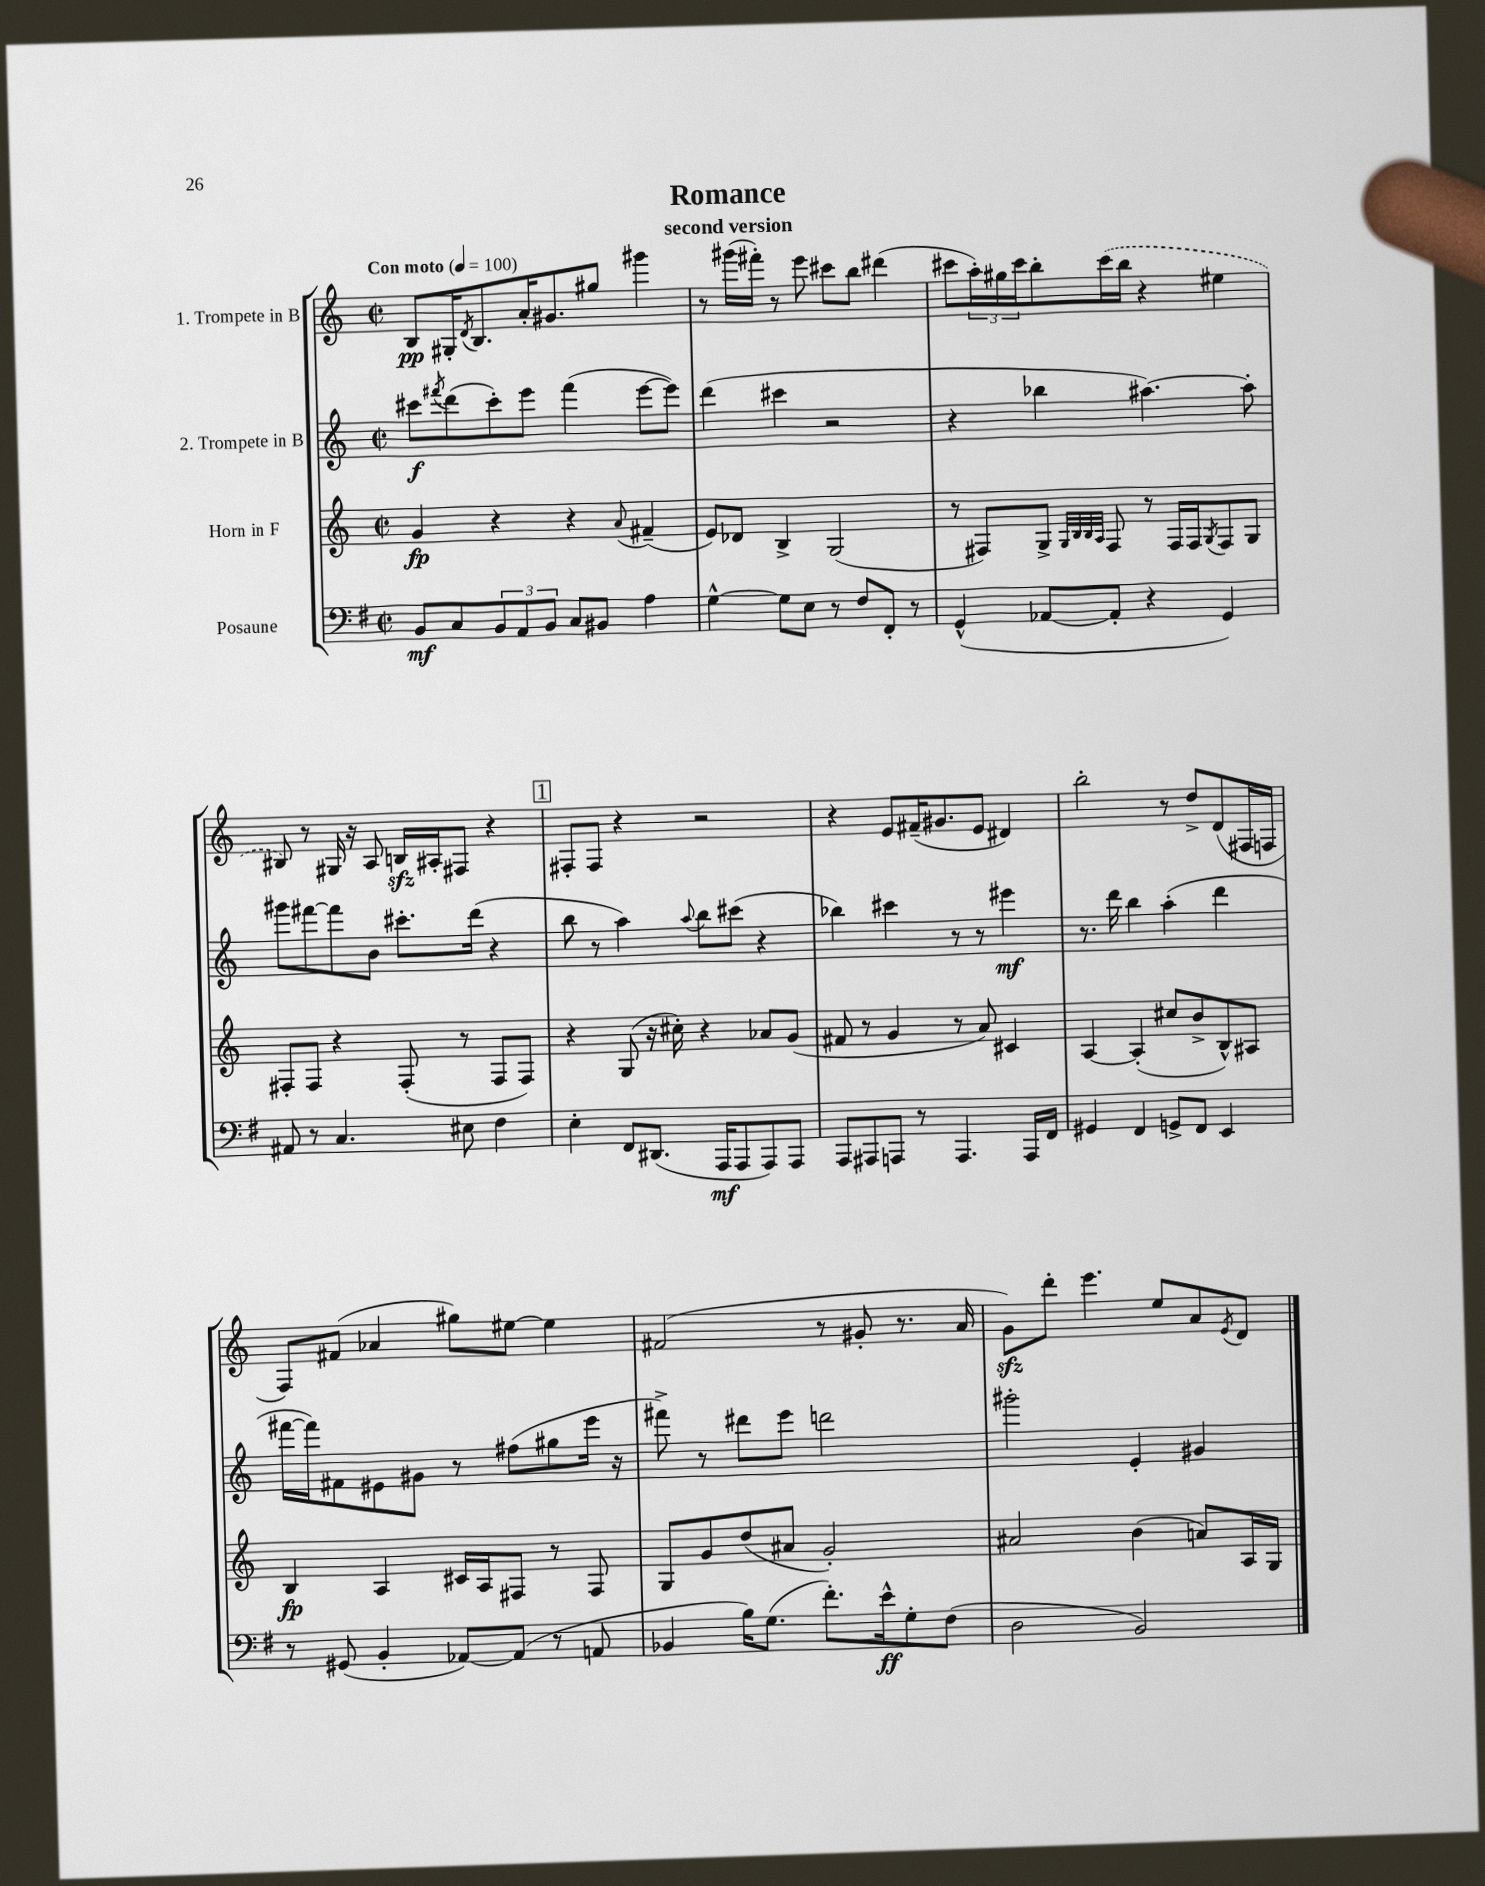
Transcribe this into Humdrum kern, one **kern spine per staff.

**kern	**dynam	**kern	**dynam	**kern	**dynam	**kern	**dynam
*part4	*part4	*part3	*part3	*part2	*part2	*part1	*part1
*staff4	*staff4	*staff3	*staff3	*staff2	*staff2	*staff1	*staff1
*I"Posaune	*	*I"Horn in F	*	*I"2. Trompete in B	*	*I"1. Trompete in B	*
*clefF4	*	*clefG2	*	*clefG2	*	*clefG2	*
*k[f#]	*	*k[]	*	*k[]	*	*k[]	*
*M2/2	*	*M2/2	*	*M2/2	*	*M2/2	*
*met(c|)	*	*met(c|)	*	*met(c|)	*	*met(c|)	*
*MM100	*	*MM100	*	*MM100	*	*MM100	*
=1	=1	=1	=1	=1	=1	=1	=1
!	!	!	!	!	!	!LO:TX:a:B:t=Con moto	!
8BB/L	mf	4g/	fp	8ccc#X\L	f	8B/L	pp
.	.	.	.	8qfff#X/	.	.	.
8C/	.	.	.	(8ddd\	.	16G#X'/K	.
.	.	.	.	.	.	8qd/	.
.	.	.	.	.	.	8.B/	.
12BB/	.	4r	.	8ccc#'\)	.	.	.
12AA/	.	.	.	.	.	.	.
.	.	.	.	8eee\J	.	16a'/K	.
12BB/J	.	.	.	.	.	.	.
.	.	.	.	.	.	8.g#X/	.
8C/L	.	4r	.	(4fff#\	.	.	.
8BB#X/J	.	.	.	.	.	8gg#X/J	.
.	.	8qqa/	.	.	.	.	.
4A\	.	(4f#X~/	.	[8eee\L	.	4ggg#X\	.
.	.	.	.	8eee\J])	.	.	.
=2	=2	=2	=2	=2	=2	=2	=2
[4G^^\	.	8e/L)	.	(4ddd\	.	8r	.
.	.	8d-X/J	.	.	.	(16ggg#X\LL	.
.	.	.	.	.	.	16fff#X'\JJ)	.
8G\L]	.	4B^/	.	4ccc#X\	.	8r	.
8E\J	.	.	.	.	.	8eee\	.
8r	.	(2G/	.	2r	.	8ccc#X\L	.
8F#/L	.	.	.	.	.	8bb\J	.
8FF#'/J	.	.	.	.	.	(4ddd#X\	.
8r	.	.	.	.	.	.	.
=3	=3	=3	=3	=3	=3	=3	=3
(4GG^^/	.	8r	.	4r	.	8ccc#X\L	.
.	.	8F#X/L)	.	.	.	24aa'\L)	.
.	.	.	.	.	.	24gg#X\	.
.	.	.	.	.	.	24ccc#\J	.
[8AA-X/L	.	8G^/J	.	4bb-X\	.	8bb'\	.
.	.	32qqG/LLL	.	.	.	.	.
.	.	32qqB/	.	.	.	.	.
.	.	32qqB/	.	.	.	.	.
.	.	32qqA/JJJ	.	.	.	.	.
8AA-'/J]	.	8F#/	.	.	.	(16ccc#\L	.
.	.	.	.	.	.	16bb\JJ	.
4r	.	8r	.	[4.aa#X\)	.	4r	.
.	.	16F#/LL	.	.	.	.	.
.	.	16F#/J	.	.	.	.	.
.	.	8qG/	.	.	.	.	.
4GG/)	.	8F#/	.	.	.	4ee#X\	.
.	.	8G/J	.	8aa#'\]	.	.	.
!!LO:LB:g=z
=4	=4	=4	=4	=4	=4	=4	=4
8AA#X/	.	8F#X'/L	.	8ggg#X\L	.	8B#X/)	.
8r	.	8F#/J	.	[8fff#X\	.	8r	.
4.C/	.	4r	.	8fff#\]	.	16G#X/	.
.	.	.	.	.	.	16r	.
.	.	.	.	8b\J	.	8A/	.
.	.	(8F#'/	.	8.ccc#X'\L	.	16Bnzz/LL	.
.	.	.	.	.	.	16A#X'/J	.
8E#X\	.	8r	.	.	.	8F#X/J	.
.	.	.	.	(16ddd\Jk	.	.	.
4F#\	.	8F#/L	.	4r	.	4r	.
.	.	8F#/J)	.	.	.	.	.
!!LO:REH:place=s1:t=1
=5	=5	=5	=5	=5	=5	=5	=5
4E'\	.	4r	.	8bb\	.	8F#X'/L	.
.	.	.	.	8r	.	8F#/J	.
8FF#/L	.	(8G/	.	4aa\)	.	4r	.
(8.DD#X/J	.	16r	.	.	.	.	.
.	.	16cc#X'\)	.	.	.	.	.
.	.	.	.	8qqaa/	.	.	.
.	.	4r	.	8bb\L	.	2r	.
16AAA/KL	mf	.	.	.	.	.	.
8AAA/	.	.	.	(8ccc#X\J	.	.	.
8AAA/)	.	8a-X/L	.	4r	.	.	.
8AAA/J	.	(8g/J	.	.	.	.	.
=6	=6	=6	=6	=6	=6	=6	=6
8AAA/L	.	8f#X/	.	4bb-X\)	.	4r	.
8AAA#X/	.	8r	.	.	.	.	.
8AAAn/J	.	4g/	.	4ccc#X\	.	8e/L	.
8r	.	.	.	.	.	(16f#X~/K	.
.	.	.	.	.	.	8.g#X/	.
4.AAA/	.	8r	.	8r	.	.	.
.	.	8a/)	.	8r	.	8e/J	.
.	.	4c#X/	.	4eee#X\	mf	4d#X/)	.
16AAA/LL	.	.	.	.	.	.	.
16FF#/JJ	.	.	.	.	.	.	.
=7	=7	=7	=7	=7	=7	=7	=7
4GG#X/	.	[4A/	.	8.r	.	2bb'\	.
.	.	.	.	16ddd\	.	.	.
4FF#/	.	(4A'/]	.	4bb\	.	.	.
8GGn^/L	.	8cc#X/L	.	(4aa'\	.	8r	.
8FF#/J	.	8b^/	.	.	.	8dd^/L	.
4EE/	.	8B^^/)	.	4ddd\	.	(8d/	.
.	.	8A#X/J	.	.	.	16F#X/L	.
.	.	.	.	.	.	16Fn/JJ	.
!!LO:LB:g=z
=8	=8	=8	=8	=8	=8	=8	=8
8r	.	4B/	fp	[16fff#X\LL	.	8F/L)	.
.	.	.	.	16fff#\J])	.	.	.
(8GG#X/	.	.	.	8f#X\	.	(8f#X/J	.
4BB'/	.	4A/	.	8e#X\	.	4a-X/	.
.	.	.	.	8g#X\J	.	.	.
[8AA-X/L)	.	16c#X/LL	.	8r	.	8gg#X\L)	.
.	.	16A/J	.	.	.	.	.
(8AA-/J]	.	8F#X/J	.	(8ff#X\L	.	[8ee#X\J	.
8r	.	8r	.	8gg#X\	.	4ee#\]	.
8AAn/	.	8F#/	.	16eee\Jk	.	.	.
.	.	.	.	16r	.	.	.
=9	=9	=9	=9	=9	=9	=9	=9
4BB-X/	.	8G/L	.	8fff#X^\)	.	(2f#X/	.
.	.	8g/	.	8r	.	.	.
16B\KL)	.	(8dd/	.	8ddd#X\L	.	.	.
(8.G\J	.	.	.	.	.	.	.
.	.	8a#X/J	.	8eee\J	.	.	.
8.f#'\L)	.	2g'/)	.	2dddn\	.	8r	.
.	.	.	.	.	.	8g#X'/	.
16e^^\k	ff	.	.	.	.	.	.
8G'\	.	.	.	.	.	8.r	.
(8F#\J	.	.	.	.	.	.	.
.	.	.	.	.	.	16a/	.
=10	=10	=10	=10	=10	=10	=10	=10
2D\	.	2a#X/	.	2ggg#X'\	.	8gzz\L)	.
.	.	.	.	.	.	8ddd'\J	.
.	.	.	.	.	.	4.eee\	.
2BB/)	.	(4b\	.	4e'/	.	.	.
.	.	.	.	.	.	8ee/L	.
.	.	8an/L)	.	4g#X/	.	8a/	.
.	.	.	.	.	.	8qe/	.
.	.	16A/L	.	.	.	8d/J	.
.	.	16G/JJ	.	.	.	.	.
==	==	==	==	==	==	==	==
*-	*-	*-	*-	*-	*-	*-	*-
